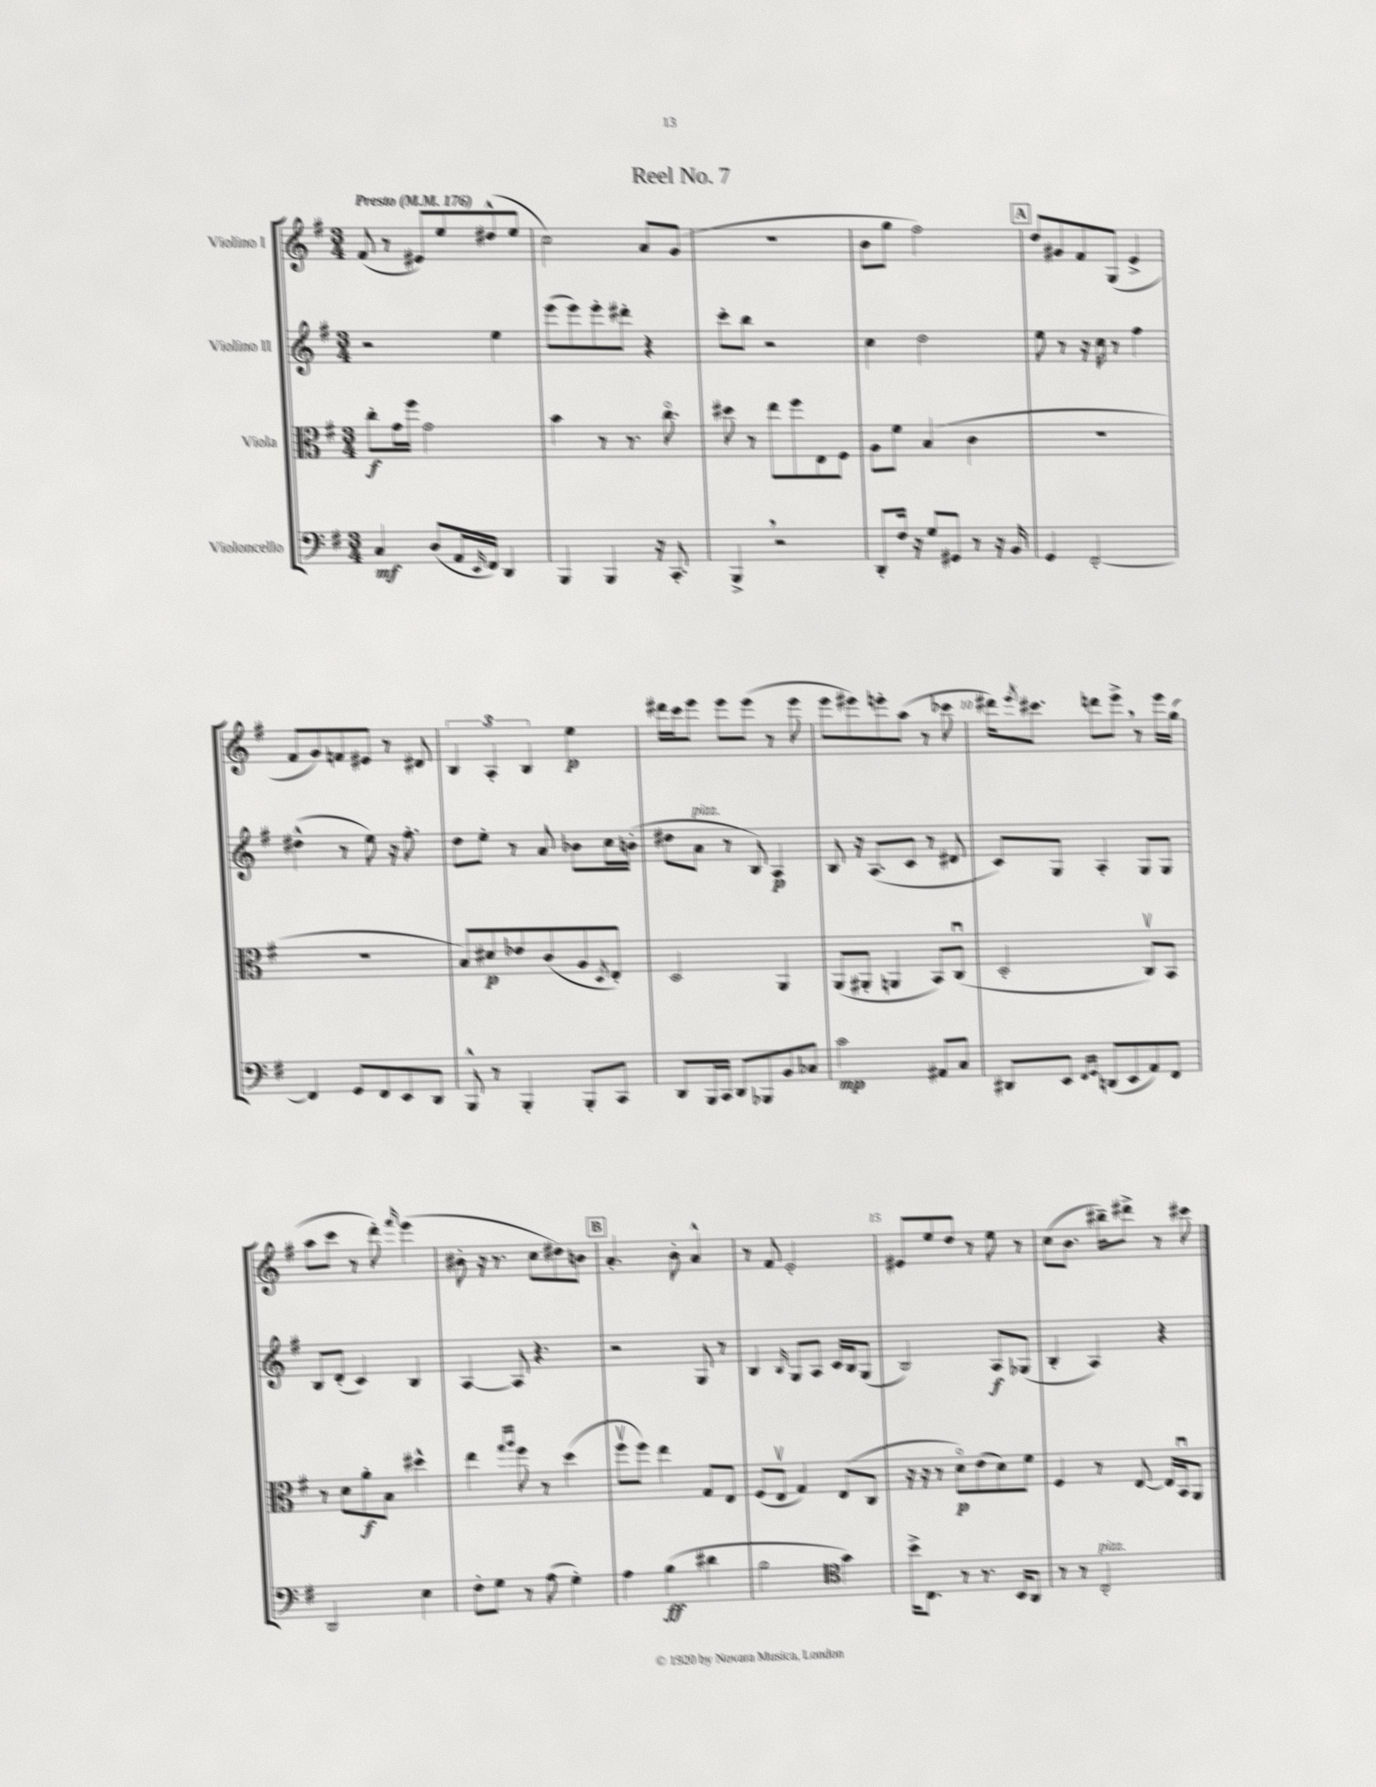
\header { title = "Reel No. 7" }
<<
\new StaffGroup <<
\new Staff = "s0" \with { instrumentName = "Violino I" } {
    \clef treble \key g \major \numericTimeSignature \time 3/4 \tempo "Presto" 4 = 176
    fis'8( r8 eis'8) e''8 dis''8-^( e''8 |
    c''2) a'8 g'8( |
    R2. |
    b'8 g''8 fis''2) |
    \mark \markup { \box "A" } d''8 gis'8 fis'8 g8( e'4-> |
    fis'8 g'8) f'8 eis'8 r8 dis'8 |
    \tuplet 3/2 { b4 a4-. b4 } e''4\p |
    dis'''16 c'''16 e'''8 e'''8 e'''8( r8 e'''8 |
    e'''8 eis'''8) e'''8-. a''8( r8 ces'''8 |
    dis'''16) \acciaccatura { e'''8 } cis'''8. d'''8 e'''8-> \breathe r8 e'''16 g''16( |
    a''8 c'''8 r8 d'''8-.) \grace { fis'''16 } e'''4( |
    bis'8-. r16 r8. c''8 dis''8) b'8 |
    \mark \markup { \box "B" } a'4.-. b'8-. a'4-^ |
    r8 fis'8 e'2-. |
    eis'8 e''8 d''8 r8 e''8 r8 |
    c''8( b'8. bis''16--) dis'''8-> r8 cis'''8 \bar "|." |
}
\new Staff = "s1" \with { instrumentName = "Violino II" } {
    \clef treble \key g \major \numericTimeSignature \time 3/4
    r2 e''4 |
    e'''8( e'''8) e'''8-. dis'''8-. r4 |
    c'''8-. b''8 r2 |
    c''4 d''2 |
    \mark \markup { \box "A" } e''8 r8 r16 c''16 r8 fis''4 |
    dis''4-^( r8 e''8) r16 fis''8.-. |
    d''8 e''8-. r8 a'8 bes'8 c''16 b'16-.( |
    dis''8 a'8^\markup { \italic "pizz." } r8 b8) a4\p |
    b8 r16 a8.( c'8 r8 dis'8 |
    c'8) g8 a4-. g8 g8 |
    b8 d'8-.( c'4) b4 |
    a4~ a8 r4. |
    \mark \markup { \box "B" } r2 g8 r8 |
    b4 \grace { b16 } g8 a8 c'16 b16 g8( |
    b2) a8\f ges8( |
    b4-. a4) r4 \bar "|." |
}
\new Staff = "s2" \with { instrumentName = "Viola" } {
    \clef alto \key g \major \numericTimeSignature \time 3/4
    c''8-.\f g'16 fis''16 g'2 |
    b'4 r8 r8. c''8.\flageolet |
    dis''8 r8 e''8 fis''8 e8 fis8 |
    a8 fis'8 b4( c'4 |
    \mark \markup { \box "A" } R2. |
    R2. |
    b8) dis'8\p ees'8 c'8( a8 \acciaccatura { d8 } e8-.) |
    d2 a,4 |
    a,8( ais,8-. a,4 b,8) c8\downbow( |
    d2-. c8\upbow) b,8 |
    r8 d'8 a'8-.\f b8 dis''4-^ |
    e''4 \grace { g''16 a''16 } fis''8 r8 d''4( |
    \mark \markup { \box "B" } fis''8\upbow fis''8) e''4 g8 e8 |
    fis8( e8\upbow g4) e8( c8 |
    r16 r16 r8 d'8\flageolet\p) e'8( d'8) fis'8 |
    fis4 r8 e8~ e16 b,16\downbow a,8 \bar "|." |
}
\new Staff = "s3" \with { instrumentName = "Violoncello" } {
    \clef bass \key g \major \numericTimeSignature \time 3/4
    c4\mf d8( a,16 \grace { e,16 } fis,16) d,4 |
    b,,4 b,,4 r16 c,8.-. |
    b,,4-> \breathe r2 |
    d,8-. fis16 r16 g8 gis,8 r8 r16 b,16 |
    \mark \markup { \box "A" } g,4 fis,2~-. |
    fis,4 g,8 fis,8 e,8 d,8 |
    b,,8-^ r8 b,,4-. b,,8-. c,8 |
    d,8 b,,16 c,16 d,8 bes,,8 b,8 ces8 |
    c'2\mp ais,8 c8 |
    dis,8 e,8 \grace { fis,16 g,16 } d,8( e,8 a,8) fis,8 |
    d,2 e4 |
    fis8-. g8 r8 a8( g4-.) |
    \mark \markup { \box "B" } a4 b4\ff( dis'4 |
    b2 \clef tenor g'4) |
    b'16-> c8. r8 r8. b,16 a,8 |
    r8 r8 c2-.^\markup { \italic "pizz." } \bar "|." |
}
>>
>>
\layout { \context { \Score \override BarNumber.break-visibility = ##(#f #t #t) barNumberVisibility = #(every-nth-bar-number-visible 5) } }
